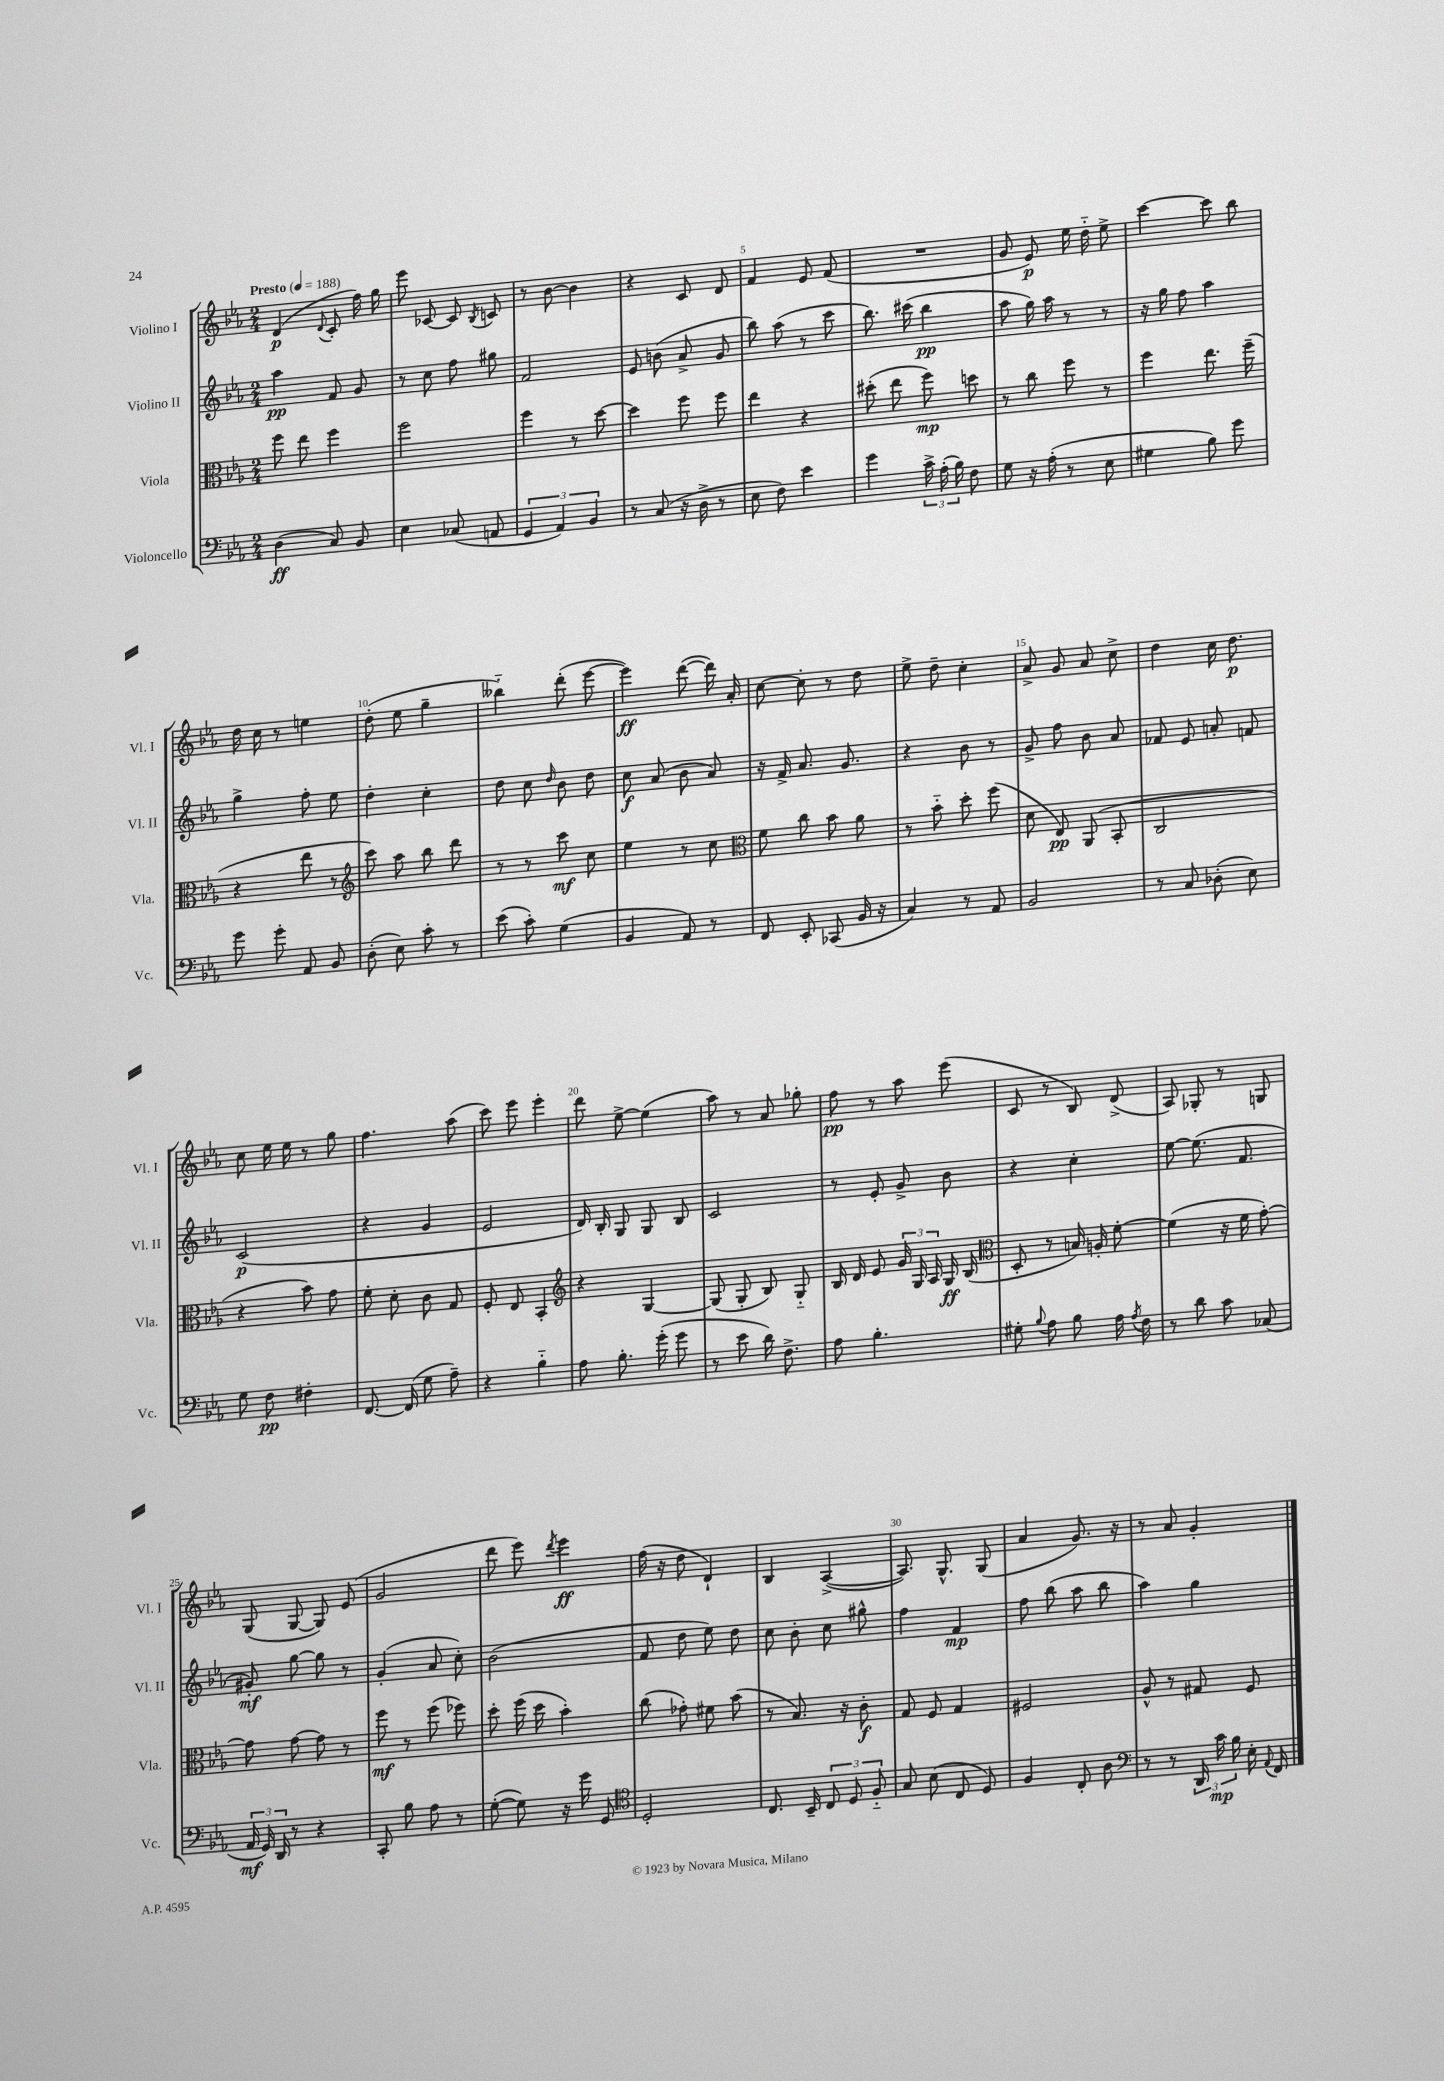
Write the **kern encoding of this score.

**kern	**dynam	**kern	**dynam	**kern	**dynam	**kern	**dynam
*part4	*part4	*part3	*part3	*part2	*part2	*part1	*part1
*staff4	*staff4	*staff3	*staff3	*staff2	*staff2	*staff1	*staff1
*I"Violoncello	*	*I"Viola	*	*I"Violino II	*	*I"Violino I	*
*I'Vc.	*	*I'Vla.	*	*I'Vl. II	*	*I'Vl. I	*
*clefF4	*	*clefC3	*	*clefG2	*	*clefG2	*
*k[b-e-a-]	*	*k[b-e-a-]	*	*k[b-e-a-]	*	*k[b-e-a-]	*
*M2/4	*	*M2/4	*	*M2/4	*	*M2/4	*
*MM188	*	*MM188	*	*MM188	*	*MM188	*
=1	=1	=1	=1	=1	=1	=1	=1
!	!	!	!	!	!	!LO:TX:a:B:t=Presto	!
(4D\	ff	8ff\	.	4aa-\	pp	(4d/	p
.	.	8ee-\	.	.	.	.	.
.	.	.	.	.	.	8qqd/	.
8C/)	.	4ff\	.	8f/	.	8c'/	.
8BB-/	.	.	.	8g/	.	16ff\)	.
.	.	.	.	.	.	16gg\	.
=2	=2	=2	=2	=2	=2	=2	=2
4E-\	.	2ff\	.	8r	.	8eee-\	.
.	.	.	.	8cc\	.	[8c-X/	.
(8C-X/	.	.	.	8ff\	.	8c-/]	.
.	.	.	.	.	.	8qB-/	.
8AAn/	.	.	.	8gg#X\	.	8cn/	.
=3	=3	=3	=3	=3	=3	=3	=3
6GG/	.	4ff\	.	2f/	.	8r	.
.	.	.	.	.	.	[8b-\	.
6AA-/)	.	.	.	.	.	.	.
.	.	8r	.	.	.	4b-\]	.
6BB-/	.	.	.	.	.	.	.
.	.	[8dd\	.	.	.	.	.
=4	=4	=4	=4	=4	=4	=4	=4
8r	.	4dd\]	.	8e-/	.	4r	.
(8C/	.	.	.	(8bn\	.	.	.
16r	.	8ff\	.	8a-^/	.	8c/	.
16D^\	.	.	.	.	.	.	.
8r	.	8ff\	.	8g/	.	8d/	.
=5	=5	=5	=5	=5	=5	=5	=5
8E-\	.	4ee-\	.	8bb-\)	.	4f/	.
8F\)	.	.	.	(8aa-\	.	.	.
4e-\	.	4r	.	8r	.	8e-/	.
.	.	.	.	8ccc\	.	(8f/	.
=6	=6	=6	=6	=6	=6	=6	=6
4g\	.	(8dd#X'\	.	8.bb-\)	.	2r	.
.	.	8ee-\	.	.	.	.	.
.	.	.	.	(16ccc#X\	.	.	.
24c^\	.	8ff\)	mp	4bb-\	pp	.	.
(24A-'\	.	.	.	.	.	.	.
24B-\)	.	.	.	.	.	.	.
8F\	.	8ddn\	.	.	.	.	.
=7	=7	=7	=7	=7	=7	=7	=7
8G\	.	8r	.	8aa-\	.	8g/	.
16r	.	8cc\	.	16gg\)	.	8e-/)	p
(16A-'\	.	.	.	16aa-\	.	.	.
8r	.	8ff\	.	8r	.	16ee-\	.
.	.	.	.	.	.	16dd\	.
8E-\	.	8r	.	8r	.	8ee-^\	.
=8	=8	=8	=8	=8	=8	=8	=8
4G#X\	.	4ff\	.	16r	.	[4ccc\	.
.	.	.	.	16gg\	.	.	.
.	.	.	.	8ff\	.	.	.
8B-\)	.	8.ee-\	.	4aa-\	.	8ccc\]	.
8g\	.	.	.	.	.	8bb-\	.
.	.	(16ff~\	.	.	.	.	.
!!LO:LB:g=z
=9	=9	=9	=9	=9	=9	=9	=9
8g\	.	4r	.	4gg^\	.	16dd\	.
.	.	.	.	.	.	16cc\	.
8g'\	.	.	.	.	.	8r	.
8AA-/	.	8ee-\	.	8ff'\	.	4een\	.
8BB-/	.	8r	.	8ee-\	.	.	.
=10	=10	=10	=10	=10	=10	=10	=10
*	*	*clefG2	*	*	*	*	*
(8D'\	.	8ccc\)	.	4dd'\	.	(8dd'\	.
8E-\)	.	8aa-\	.	.	.	8ee-\	.
8c'\	.	8bb-\	.	4cc'\	.	4gg~\	.
8r	.	8ddd\	.	.	.	.	.
=11	=11	=11	=11	=11	=11	=11	=11
(8e-\	.	8r	.	8dd\	.	4bb--X\)	.
8c'\)	.	8r	.	8cc\	.	.	.
.	.	.	.	16qqdd/	.	.	.
(4G\	.	8ccc\	mf	8b-\	.	(8ddd'\	.
.	.	8cc\	.	8dd\	.	[8eee-\	.
=12	=12	=12	=12	=12	=12	=12	=12
4BB-/	.	4ee-\	.	8cc\	f	4eee-\])	ff
.	.	.	.	(8a-/	.	.	.
8AA-/)	.	8r	.	8b-\	.	([8ddd\	.
8r	.	8cc\	.	8a-/)	.	16ddd\])	.
.	.	.	.	.	.	16a-'/	.
=13	=13	=13	=13	=13	=13	=13	=13
*	*	*clefC3	*	*	*	*	*
8FF/	.	8f\	.	16r	.	[8cc\	.
.	.	.	.	16f^/	.	.	.
8EE-'/	.	8cc\	.	8.a-/	.	8cc'\]	.
(8CC-X/	.	8b-\	.	.	.	8r	.
.	.	.	.	8.g/	.	.	.
16BB-/	.	8a-\	.	.	.	8dd\	.
16r	.	.	.	.	.	.	.
=14	=14	=14	=14	=14	=14	=14	=14
4C/)	.	8r	.	4r	.	8ee-^\	.
.	.	8b-\	.	.	.	8dd~\	.
8r	.	8dd'\	.	8b-\	.	4cc'\	.
8AA-/	.	(8ff\	.	8r	.	.	.
=15	=15	=15	=15	=15	=15	=15	=15
2BB-/	.	8d\	.	8g^/	.	8a-^/	.
.	.	8E-/)	pp	8ff\	.	8g/	.
.	.	(8AA-/	.	8b-\	.	8a-/	.
.	.	8BB-'/	.	8a-/	.	8cc^\	.
=16	=16	=16	=16	=16	=16	=16	=16
8r	.	2C/	.	8f-X/	.	4dd\	.
8C/	.	.	.	8e-/	.	.	.
(8D-X'\	.	.	.	8an'/	.	16cc\	.
.	.	.	.	.	.	8.dd\	p
8E-\)	.	.	.	8fn/	.	.	.
!!LO:LB:g=z
=17	=17	=17	=17	=17	=17	=17	=17
8G\	.	4r	.	(2c/	p	8cc\	.
8F\	pp	.	.	.	.	16ee-\	.
.	.	.	.	.	.	16ee-\	.
4F#X'\	.	8b-\)	.	.	.	8r	.
.	.	8g\	.	.	.	8gg\	.
=18	=18	=18	=18	=18	=18	=18	=18
[8.FF/	.	8f'\	.	4r	.	4.ff\	.
.	.	8d'\	.	.	.	.	.
(16FF/]	.	.	.	.	.	.	.
8G\	.	8c\	.	4g/	.	.	.
8A-~\)	.	8G/	.	.	.	(8aa-\	.
=19	=19	=19	=19	=19	=19	=19	=19
4r	.	8F'/	.	2e-/	.	8ccc\)	.
.	.	8E-/	.	.	.	8eee-\	.
4B-\	.	4BB-'/	.	.	.	4eee-'\	.
=20	=20	=20	=20	=20	=20	=20	=20
*	*	*clefG2	*	*	*	*	*
8A-\	.	4r	.	16d/)	.	8ddd\	.
.	.	.	.	16B-'/	.	.	.
8.B-'\	.	.	.	8G/	.	[8ee-^\	.
.	.	[4G/	.	8G/	.	(4ee-\]	.
(16g'\	.	.	.	.	.	.	.
8g\	.	.	.	8B-/	.	.	.
=21	=21	=21	=21	=21	=21	=21	=21
8r	.	(8G/]	.	2c/	.	8aa-\)	.
8e-\	.	8G'/	.	.	.	8r	.
16d\)	.	8B-/)	.	.	.	8a-/	.
8.F^\	.	.	.	.	.	.	.
.	.	8G/	.	.	.	8gg-X'\	.
=22	=22	=22	=22	=22	=22	=22	=22
8A-\	.	16B-/	.	8r	.	8ff\	pp
.	.	16d/	.	.	.	.	.
4.B-'\	.	8e-/	.	8e-'/	.	8r	.
.	.	24g/	.	8g^/	.	8aa-\	.
.	.	24G/	.	.	.	.	.
.	.	24A-/	.	.	.	.	.
.	.	16G/	ff	8b-\	.	(8eee-\	.
.	.	(16B-/	.	.	.	.	.
=23	=23	=23	=23	=23	=23	=23	=23
*	*	*clefC3	*	*	*	*	*
8G#X'\	.	8D'/	.	4r	.	8c/	.
8qqB-/	.	.	.	.	.	.	.
8A-\	.	8r	.	.	.	8r	.
8B-\	.	16Bn/)	.	4cc'\	.	8B-/)	.
.	.	16An'/	.	.	.	.	.
16A-\	.	[8f'\	.	.	.	(8d^/	.
8qA-/	.	.	.	.	.	.	.
16F\	.	.	.	.	.	.	.
=24	=24	=24	=24	=24	=24	=24	=24
8r	.	(4f\]	.	[8ee-\	.	8A-/)	.
8d\	.	.	.	(8.ee-\]	.	8G-X'/	.
8c\	.	16r	.	.	.	8r	.
.	.	16f\	.	8.f/	.	.	.
(8C-X/	.	[8g'\)	.	.	.	8Gn/	.
!!LO:LB:g=z
=25	=25	=25	=25	=25	=25	=25	=25
24AA-/	mf	8g\]	.	8g#X'/)	mf	(8G/	.
24GG/)	.	.	.	.	.	.	.
24DD/	.	.	.	.	.	.	.
8r	.	[8g\	.	[8gg\	.	[8G/	.
4r	.	8g\]	.	8gg\]	.	8G/])	.
.	.	8r	.	8r	.	(8e-/	.
=26	=26	=26	=26	=26	=26	=26	=26
8CC'/	.	8ff\	mf	(4g'/	.	2g/	.
8B-\	.	8r	.	.	.	.	.
8A-\	.	(8ff\	.	8a-/	.	.	.
8r	.	8ff-X\)	.	8cc'\)	.	.	.
=27	=27	=27	=27	=27	=27	=27	=27
([8G'\	.	8dd'\	.	(2b-\	.	8ddd\	.
8G\])	.	(16ff\	.	.	.	8eee-\)	.
.	.	16dd\	.	.	.	.	.
.	.	.	.	.	.	8qddd/	.
16r	.	4b-'\)	.	.	.	4eee-\	ff
16g\	.	.	.	.	.	.	.
8GG/	.	.	.	.	.	.	.
=28	=28	=28	=28	=28	=28	=28	=28
*clefC4	*	*	*	*	*	*	*
2D'/	.	(8cc\	.	8f/	.	(16ff\	.
.	.	.	.	.	.	16r	.
.	.	8g-X'\)	.	8dd\	.	8dd\	.
.	.	8f#X\	.	8ee-\)	.	4d`/)	.
.	.	(8b-\	.	8dd\	.	.	.
=29	=29	=29	=29	=29	=29	=29	=29
8.C/	.	8r	.	8cc\	.	4B-/	.
.	.	8.B-/)	.	8b-'\	.	.	.
16BB-~/	.	.	.	.	.	.	.
12C/	.	.	.	8cc\	.	([4A-^/	.
.	.	16r	.	.	.	.	.
12D/	.	.	.	.	.	.	.
.	.	8c'\	f	8gg#X^^\	.	.	.
12F/	.	.	.	.	.	.	.
=30	=30	=30	=30	=30	=30	=30	=30
8G/	.	8G/	.	4ff\	.	8.A-/])	.
(8B-\	.	8F/	.	.	.	.	.
.	.	.	.	.	.	8.G^^/	.
8C/	.	4G/	.	4f/	mp	.	.
8D/)	.	.	.	.	.	(8G/	.
=31	=31	=31	=31	=31	=31	=31	=31
4F/	.	2F#X/	.	8ff\	.	4a-/	.
.	.	.	.	(8bb-\	.	.	.
8C'/	.	.	.	8aa-\	.	8.g/)	.
8A-\	.	.	.	8bb-\	.	.	.
.	.	.	.	.	.	16r	.
=32	=32	=32	=32	=32	=32	=32	=32
*clefF4	*	*	*	*	*	*	*
8r	.	8A-^^/	.	4aa-\)	.	8r	.
8r	.	8r	.	.	.	8a-/	.
24DD/	.	8G#X/	.	4gg\	.	4g'/	.
24c\	mp	.	.	.	.	.	.
24B-\	.	.	.	.	.	.	.
16E-'\	.	8F/	.	.	.	.	.
8qqAA-/	.	.	.	.	.	.	.
16FF/	.	.	.	.	.	.	.
==	==	==	==	==	==	==	==
*-	*-	*-	*-	*-	*-	*-	*-
